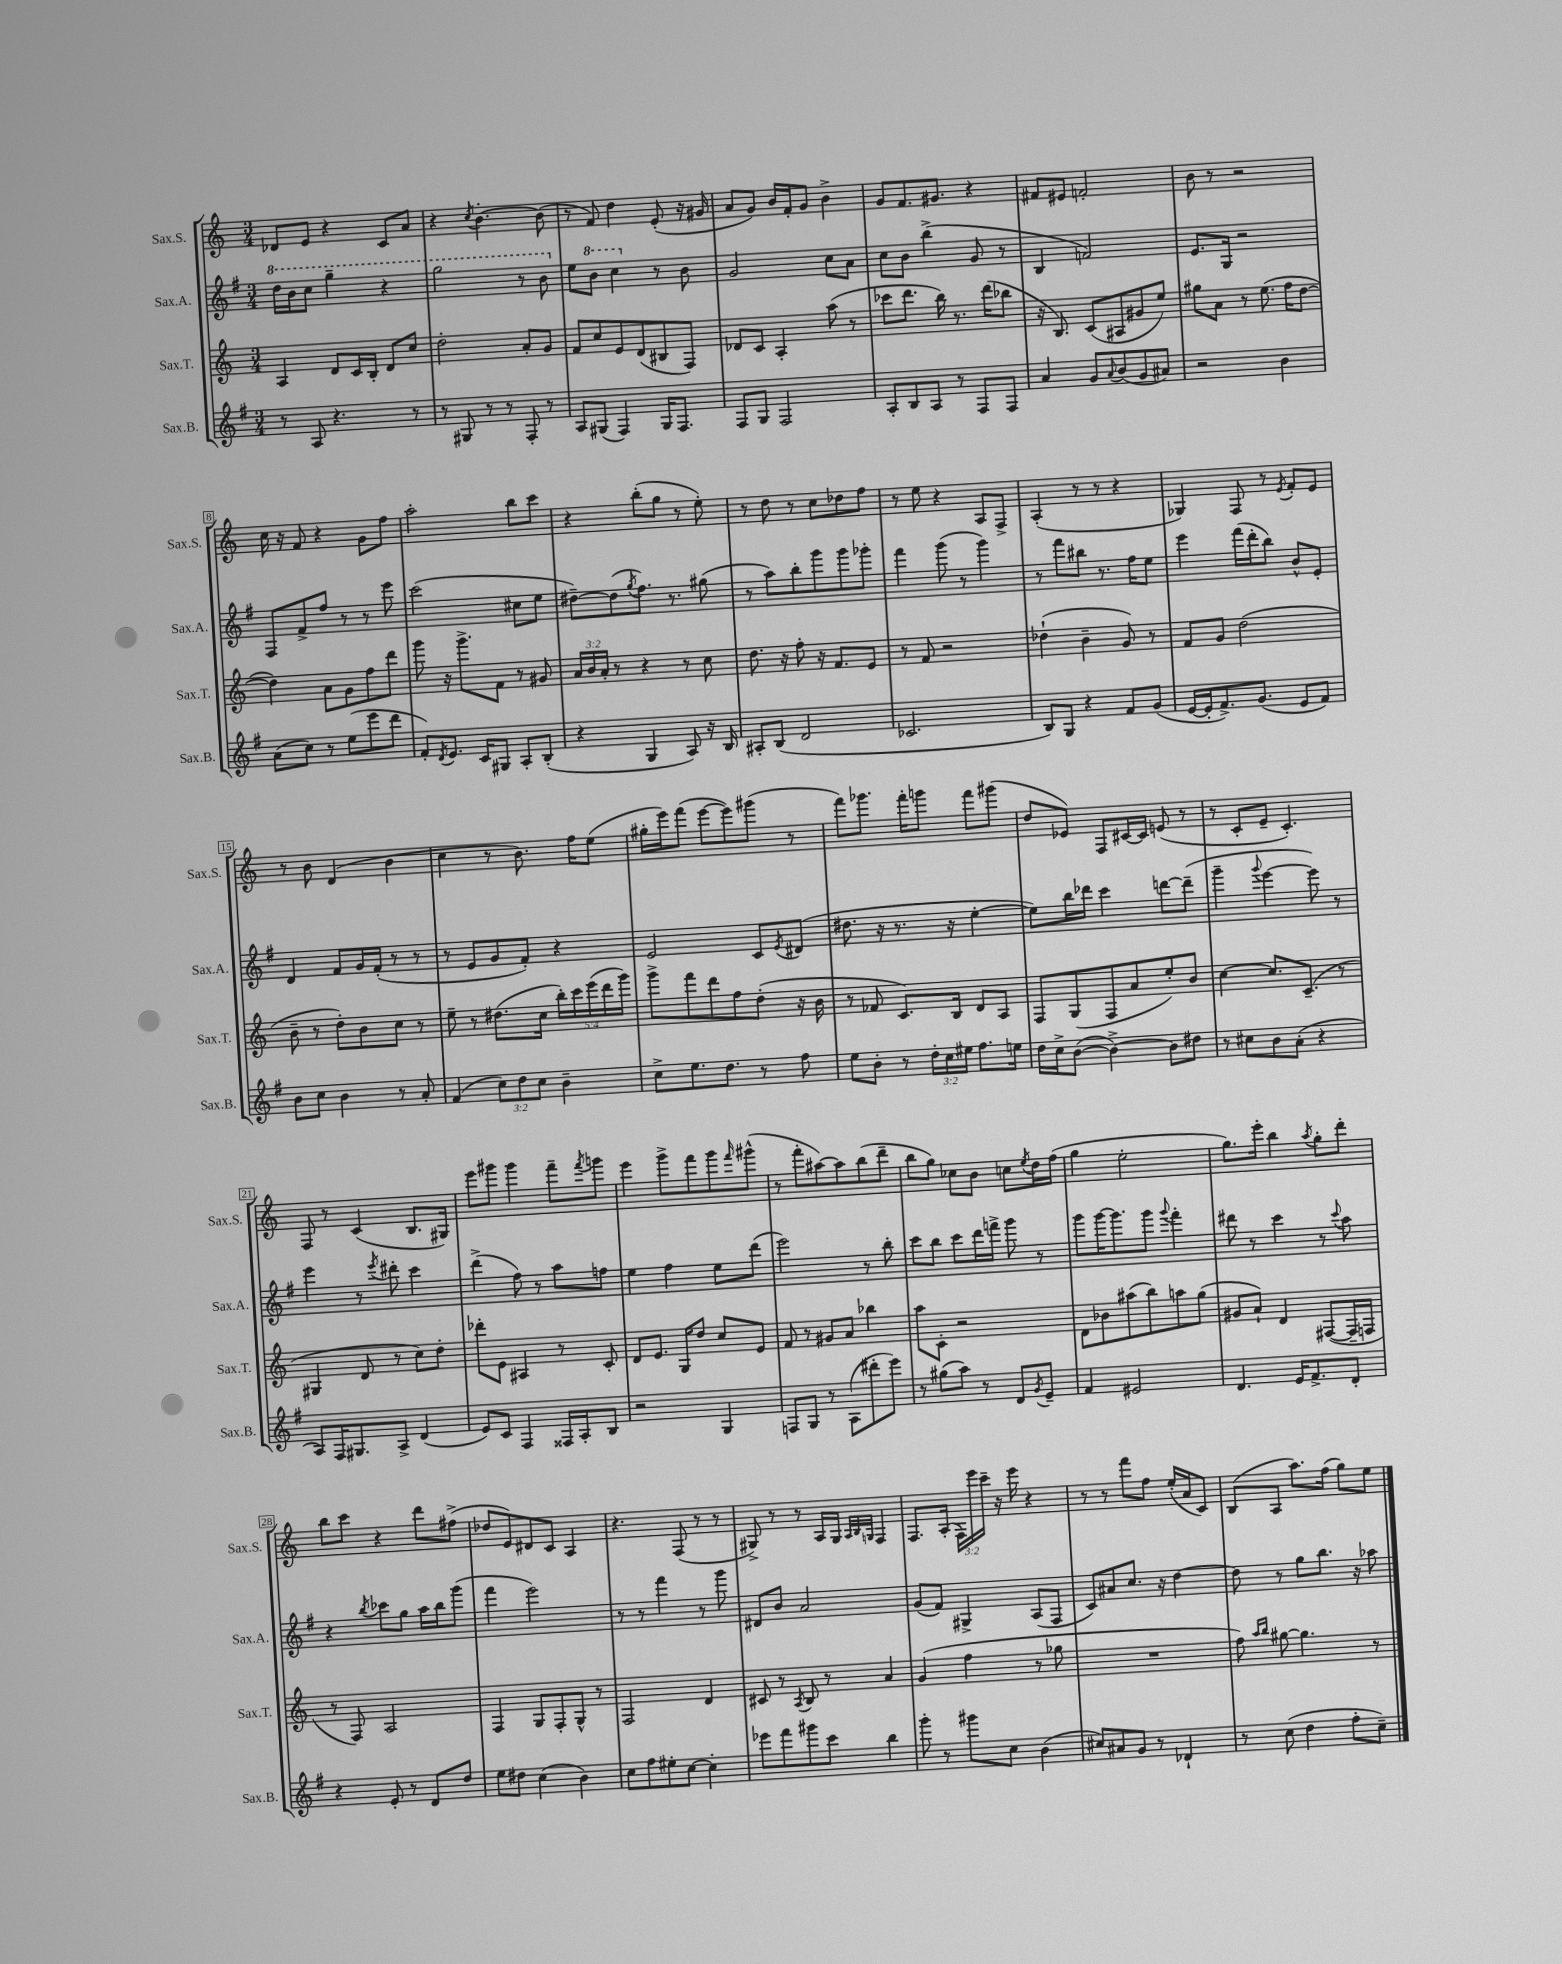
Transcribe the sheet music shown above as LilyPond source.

<<
\new StaffGroup <<
\new Staff = "s0" \with { instrumentName = "Sax.S." shortInstrumentName = "Sax.S." } {
    \clef treble \key c \major \numericTimeSignature \time 3/4 \override Staff.TupletNumber.text = #tuplet-number::calc-fraction-text
    des'8 e'8 r4 c'8 a'8 |
    r4 \acciaccatura { c''8 } b'4.~-. b'8( |
    r8 f'8) d''4 e'8-.( r16 gis'16 |
    a'8 g'8) b'16 f'16-. g'8 b'4-> |
    g'8 f'8. gis'8. r4 |
    fis'8 eis'8 f'2-. |
    b'8 r8 r2 |
    c''16 r16 f'8 r4 g'8 f''8 |
    a''2-. b''8 c'''8 |
    r4 b''8-.( g''8 r8 e''8-.) |
    r8 d''8 r8 c''8 des''8 f''8 |
    r8 e''8 r4 a8 f8-> |
    a4-.( r8 r8 r4 |
    ges4) f8 r8 \acciaccatura { e'8 } f'8-. e'8 |
    r8 b'8 d'4( b'4 |
    c''4 r8 b'8.) f''16 e''8( |
    gis''16-. e'''16) f'''8( e'''8~ e'''8) gis'''8( r8 |
    f'''8) ges'''8. f'''16-. g'''8 f'''8 gis'''8( |
    d''8 ees'8) f8 cis'16~ cis'16 e'8( r8 |
    r8 c'8-. e'8-- c'4.-.) |
    f8 r8 c'4( b8. gis16) |
    e'''8 gis'''8 gis'''4 f'''8-- \acciaccatura { f'''8 } g'''8 |
    e'''4 g'''8-> f'''8 g'''8 \grace { f'''16 } gis'''8-^( |
    r8 f'''8-. ais''8~) ais''8 b''8( d'''8-- |
    b''8 g''8) ces''8 b'8 c''8 \acciaccatura { e''8 } d''16 f''16( |
    g''4 e''2-. |
    g''8.) e'''16-. b''4 \acciaccatura { a''8 } g''8-. d'''8-. |
    b''8 c'''8 r4 d'''8 fis''8->( |
    des''8 e'8) dis'8 c'8 a4 |
    r4. f8( r8 r8 |
    gis8->) r8 r8 a16 gis16 \grace { a32 b32 g32 } f4 |
    f8. a16-.( \tuplet 3/2 { f16) e'''16 c'''16-- } r16 e'''16 r4 |
    r8 r8 f'''8 f''8 e''16-.( a'16 c'8) |
    b8( a8 a''8.) f''16( g''8) e''8 \bar "|." |
}
\new Staff = "s1" \with { instrumentName = "Sax.A." shortInstrumentName = "Sax.A." } {
    \clef treble \key g \major \numericTimeSignature \time 3/4
    \ottava #1 d'''16 b''16 c'''8 g'''4-- r4 |
    g'''2 r8 b''8 \ottava #0 |
    e''8 \ottava #1 b''8 c'''4 \ottava #0 r8 b'8 |
    g'2 c''8 a'8 |
    c''8 b'8 b''4->( g'8 r8 |
    b4 f'2) |
    e'8. g16 r2 |
    fis8 fis'8-> fis''8 r8 r8 e'''8 |
    c'''2( cis''8 e''8 |
    dis''8~--) dis''8( \acciaccatura { g''8 } fis''8.) r8. gis''8( |
    r8 a''8) b''8-. g'''8 g'''8 ges'''8-. |
    fis'''4 g'''8( r8 g'''4) |
    r8 fis'''8 bis''8 r8. fis''16 e''8 |
    e'''4 fis'''16( d'''16-. b''8) b'8-^ e'8-. |
    d'4 fis'8 g'16 fis'16-.( r8 r8 |
    r8 e'8 g'8 fis'8-.) r4 |
    e'2 c'8 \acciaccatura { e'8 } dis'8( |
    dis''8. r16 r8. r16 e''4~-. |
    e''8) b''16 des'''16 c'''4 d'''8~ d'''8--( |
    g'''4-- \appoggiatura { g'''8 } e'''4~ e'''8) r8 |
    e'''4 r8 \acciaccatura { e'''8 } dis'''8-. c'''4 |
    d'''4->( fis''8) r8 a''8 f''8 |
    e''4 fis''4 e''8 d'''8( |
    e'''2) r8 b''8-. |
    c'''8 b''8 c'''8 d'''16 f'''16-> g'''8 r8 |
    g'''8 g'''16~ g'''8. g'''8 \appoggiatura { g'''8 } fis'''4-. |
    dis'''8 r8 c'''4 r8 \appoggiatura { c'''8 } a''8 |
    r4 \acciaccatura { b''8 } ces'''8 g''8 a''16 b''16 g'''8( |
    fis'''4 e'''2) |
    r8 r8 fis'''4 r8 g'''8 |
    dis'8 b'8 a'2 |
    g'8( fis'8) gis4-> a8( fis8 |
    c'8) ais'8 c''8. r16 d''4~ |
    d''8 r8 g''8 b''8. r16 aes''8 \bar "|." |
}
\new Staff = "s2" \with { instrumentName = "Sax.T." shortInstrumentName = "Sax.T." } {
    \clef treble \key c \major \numericTimeSignature \time 3/4 \override Staff.TupletNumber.text = #tuplet-number::calc-fraction-text
    a4 d'8 c'16 b16-. d'8 c''8 |
    d''2-. a'8-. g'8 |
    f'8 c''8 e'8 d'8( bis8 f8) |
    des'8 c'8 a4-. a''8( r8 |
    ces'''8 d'''8. b''16) r8. d'''16( bes''8 |
    r16 b8.) c'8( ais8 gis'8 e''8) |
    gis''8 a'8 r8 e''8.( f''16 d''8~ |
    d''4) a'8 g'8 f''8 d'''8 |
    g'''8 r16 g'''8.-> f'8 r8 gis'8 |
    \tuplet 3/2 { a'16 b'16 a'16-. } r8 r4 r8 c''8 |
    d''8. r16 f''8-. r16 f'8. e'8 |
    r8 f'8 r2 |
    des''4-!( b'4-- g'8) r8 |
    f'8 g'8 d''2( |
    b'8-- r8 d''8-.) b'8 c''8 r8 |
    e''8-- r8 dis''8.( c''16 \tuplet 5/4 { b''16-.) c'''16 e'''16( d'''16 g'''16) } |
    g'''8-> f'''8 d'''8 f''8 d''8-.( r16 b'16 |
    r8 fes'8 c'8.) b16 d'8 a8 |
    f8 g8( f8 a'8 e''8-.) b'8 |
    c''4~ c''8. c'8.--( r8 |
    gis4 d'8 r8 c''8) d''8-. |
    des'''8-. e'8 ais4 r8 c'8-. |
    d'8 e'8. g16 d''8 c''8 e'8 |
    f'8 r8 gis'8 a'8 bes''4 |
    a''8 c'8-. r2 |
    d'8 bes'8 ais''8( b''8) a''8 g''8( |
    gis'8 a'8-!) d'4 fis8~( fis16-- f16 |
    r8 f8) a2 |
    f4 g8 f8-. g8-^ r8 |
    f2 d'4 |
    cis'8 r8 \acciaccatura { a8 } b8 r8 a'4 |
    g'4( f''4 r8 ges''8 |
    R2. |
    f''8) \grace { a''16 b''16 } gis''8~ gis''4. r8 \bar "|." |
}
\new Staff = "s3" \with { instrumentName = "Sax.B." shortInstrumentName = "Sax.B." } {
    \clef treble \key g \major \numericTimeSignature \time 3/4 \override Staff.TupletNumber.text = #tuplet-number::calc-fraction-text
    r8 a8 r4. r8 |
    r8 gis8 r8 r8 fis8-. r8 |
    a8 gis8( fis4) gis16 fis8. |
    fis8 g8 fis2 |
    a8-. b8 a8 r8 fis8 fis8 |
    a'4 g'8 \appoggiatura { a'8 } b'8( g'8 ais'8) |
    r2 b'4 |
    a'8( c''8) r8 e''8( e'''8 d'''8 |
    fis'8-.) \acciaccatura { d'8 } e'8. c'16 gis8 a8-. b8-.( |
    r4 g4 a8) r16 b16 |
    ais8-. b8( d'2 |
    ces'2. |
    b8) g8 r4 fis'8 g'8( |
    e'16~ e'16-. fis'8.->) g'8.( e'8 fis'8) |
    b'8 c''8 b'4 r8 a'8-. |
    fis'4( \tuplet 3/2 { c''8) d''8 c''8 } b'4-- |
    c''8-> e''8. d''8. r8 fis''8 |
    e''8 b'8-. r8 \tuplet 3/2 { d''16-. c''16 eis''16 } fis''8. e''16 |
    d''16 c''16-> b'8~( b'4~->) b'8 dis''8 |
    r8 cis''8 b'8 a'8-.( r4 |
    a8) fis16 gis8. a8-> d'4( |
    e'8) c'8 fis4 fisis16 a16-. b8 |
    r2 g4 |
    f8 g8 r8 a8( dis'''8-. e'''8) |
    r8 gis''8( a''8) r8 d'8 \acciaccatura { g'8 } e'8-- |
    fis'4 eis'2 |
    d'4. e'16 fis'8.-> d'8-. |
    r4 e'8-. r8 d'8 d''8 |
    e''8 dis''8 c''4( b'4) |
    c''8 fis''8 eis''8-. c''8~ c''4-. |
    ees'''8 fis'''8 gis'''8 c'''8 b''4 |
    g'''8-. r8 gis'''8 c''8 b'4( |
    cis''8) ais'8 g'8 r8 des'4-! |
    r8 c''8( d''4 fis''8-. c''8--) \bar "|." |
}
>>
>>
\layout { \context { \Score \override BarNumber.stencil = #(make-stencil-boxer 0.1 0.3 ly:text-interface::print) } }
